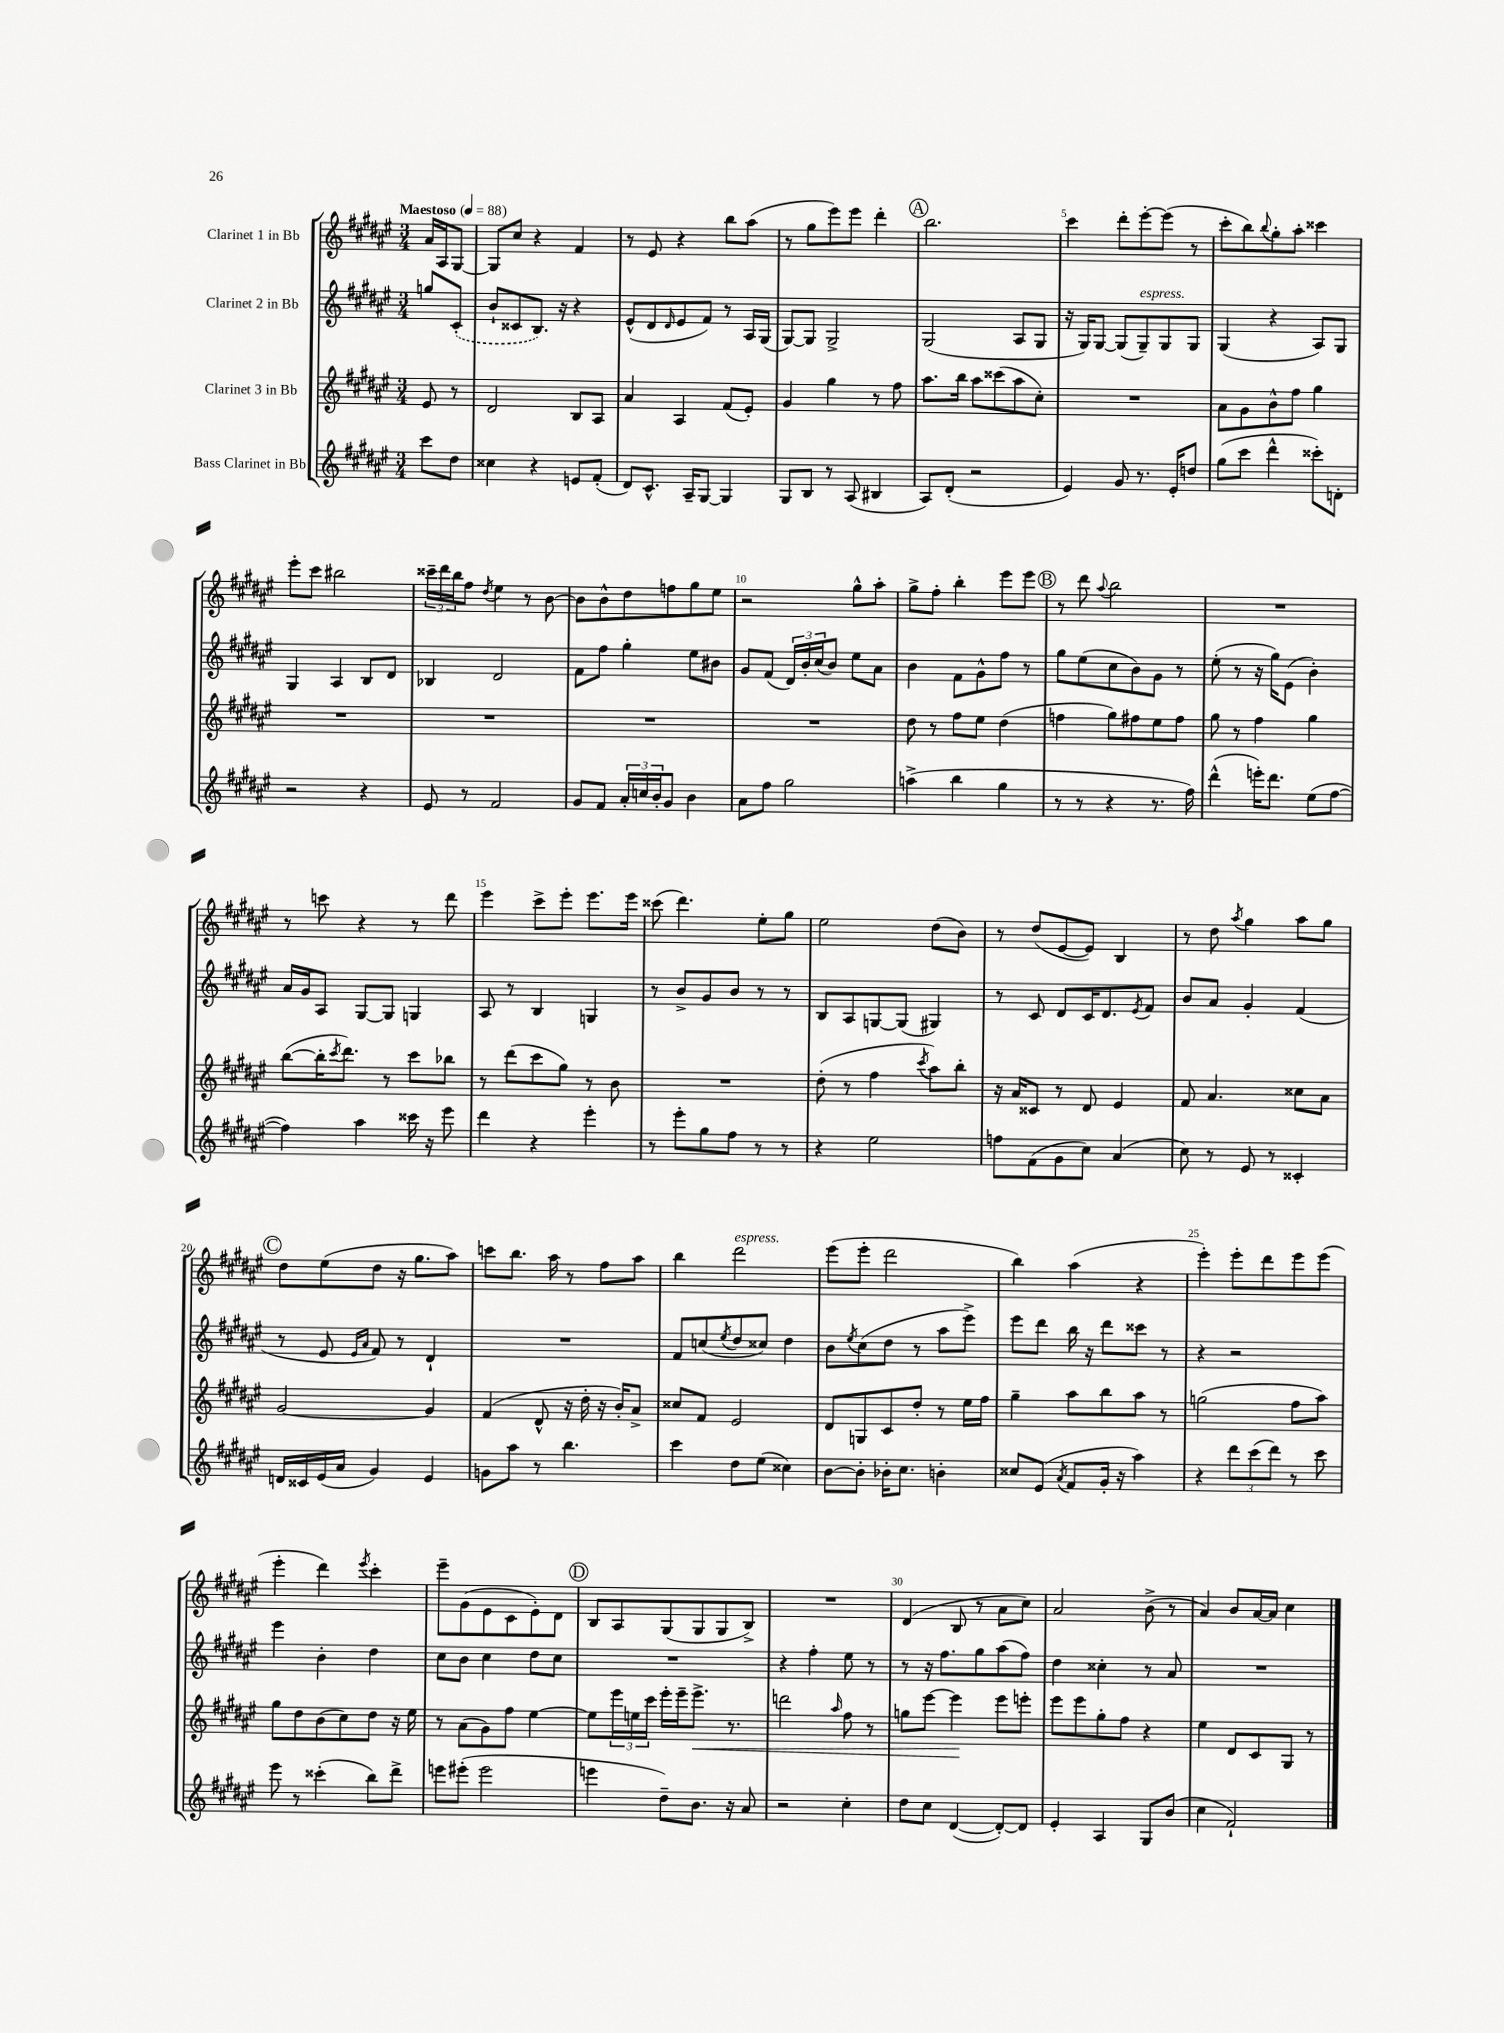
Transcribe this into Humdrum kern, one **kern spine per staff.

**kern	**kern	**kern	**kern
*staff4	*staff3	*staff2	*staff1
*clefG2	*clefG2	*clefG2	*clefG2
*k[f#c#g#d#a#e#]	*k[f#c#g#d#a#e#]	*k[f#c#g#d#a#e#]	*k[f#c#g#d#a#e#]
*M3/4	*M3/4	*M3/4	*M3/4
*MM88	*MM88	*MM88	*MM88
8ccc#\L	8e#/	8gg/L	16a#/LL
.	.	.	16A#/J
8dd#\J	8r	(8c#'/J	[8G#/J
=	=	=	=
4cc##\	2d#/	8b`/L	8G#/]L
.	.	8c##/	8cc#/J
4r	.	8.B/J)	4r
.	.	16r	.
8e/L	8B/L	4r	4f#/
(8f#'/J	8A#/J	.	.
=	=	=	=
8d#/L)	4a#/	(8e#^^/L	8r
8.c#^^/J	.	8d#/	8e#/
.	.	16qqd#/	.
.	4A#/	8e#/	4r
16A#~/LK	.	.	.
[8G#/J	.	8f#/J)	.
4G#/]	(8f#/L	8r	8bb\L
.	8e#'/J)	16A#/LL	(8aa#\J
.	.	(16G#/JJ	.
=	=	=	=
8G#/L	4g#/	[8G#/L)	8r
8B/J	.	8G#/]J	8gg#\L
8r	4gg#\	2G#^/	8eee#\)
(8A#/	.	.	8eee#\J
4B#/	8r	.	4ddd#'\
.	8ff#\	.	.
=	=	=	=
8A#/L)	8.aa#\L	(2G#/	2.bb\
(8d#'/J	.	.	.
.	16bb\Jk	.	.
2r	8aa#\L	.	.
.	(8ccc##\	.	.
.	8aa#\	8A#/L	.
.	8cc#'\J)	8G#/J	.
=	=	=	=
4e#/)	2.r	16r	4ccc#\
.	.	16G#/LK)	.
.	.	[8G#/J	.
8g#/	.	(8G#/]L	8ddd#'\L
8.r	.	8G#~/)	[8eee#'\
.	.	8G#/	(8eee#\]J
16e#'/LK	.	.	.
8dd/J	.	8G#/J	8r
=	=	=	=
(8gg#\L	8a#\L	(4G#/	8ccc#'\L
8ccc#\J	8g#\	.	8bb\)
.	.	.	8qqbb/
4ddd#^^\	8b^^\	4r	8gg#'\
.	8ff#\J	.	8aa#'\J
8ccc##'\L)	4gg#\	8A#/L)	4ccc##\
8d'\J	.	8G#/J	.
=	=	=	=
2r	2.r	4G#/	8eee#'\L
.	.	.	8ccc#\J
.	.	4A#/	2bb#\
4r	.	8B/L	.
.	.	8d#/J	.
=	=	=	=
8e#/	2.r	4B-/	24ccc##~\LL
.	.	.	24ddd#\
.	.	.	24bb\J
8r	.	.	8ff#\J
.	.	.	8qdd#/
2f#/	.	2d#/	4ee#\
.	.	.	8r
.	.	.	[8b\
=	=	=	=
8g#/L	2.r	8f#\L	8b\]L
8f#/J	.	8ff#\J	8b^^\
24a#'/LL	.	4gg#'\	8dd#\
24cc/	.	.	.
24b'/J	.	.	.
8g#/J	.	.	8ff\
4b\	.	8ee#\L	8gg#\
.	.	8b#\J	8ee#\J
=	=	=	=
8a#\L	2.r	8g#/L	2r
8ff#\J	.	(8f#/J	.
2gg#\	.	24d#/LL)	.
.	.	24b'/	.
.	.	(24cc#/J	.
.	.	8b/J)	.
.	.	8ee#\L	8gg#^^\L
.	.	8a#\J	8aa#'\J
=	=	=	=
(4aa^\	8dd#\	4b\	8gg#^\L
.	8r	.	8ff#'\J
4bb\	8ff#\L	8f#\L	4bb'\
.	8ee#\J	8g#^^\	.
4gg#\	(4dd#\	8ff#\J	8eee#\L
.	.	8r	8eee#\J
=	=	=	=
8r	4ff\	8gg#\L	8r
8r	.	(8ee#\	8ddd#\
.	.	.	8qqaa#/
4r	8gg#\L)	8cc#\	2bb\
.	8ff#\	8b\)	.
8.r	8ee#\	8g#\J	.
.	8ff#\J	8r	.
16ff#\)	.	.	.
=	=	=	=
(4ddd#^^\	8gg#\	(8ee#'\	2.r
.	8r	8r	.
16eee'\LK)	4ff#\	16r	.
8.ddd#\J	.	16gg#\LK)	.
.	.	(8e#\J	.
(8ee#\L	4gg#\	4b'\)	.
[8ff#\J	.	.	.
=	=	=	=
4ff#\])	([8bb\L	16a#/LL	8r
.	.	16g#/J	.
.	16bb'\]K	8A#/J	8ccc\
.	8qccc#/	.	.
.	8.ddd#\J)	.	.
4aa#\	.	[8G#/L	4r
.	8r	8G#/]J	.
16ccc##\	8ccc#\L	4G/	8r
16r	.	.	.
8eee#\	8bb-\J	.	8ddd#\
=	=	=	=
4ddd#\	8r	8A#/	4eee#\
.	(8ddd#\L	8r	.
4r	8ccc#\	4B/	8ccc#^\L
.	8gg#\J)	.	8eee#'\J
4eee#'\	8r	4G/	8.eee#\L
.	8b\	.	.
.	.	.	16eee#\Jk
=	=	=	=
8r	2.r	8r	(8ccc##\
8eee#'\L	.	8b^/L	4.ddd#\)
8gg#\	.	8g#/	.
8ff#\J	.	8b/J	.
8r	.	8r	8ee#'\L
8r	.	8r	8gg#\J
=	=	=	=
4r	(8dd#'\	8B/L	2ee#\
.	8r	8A#/	.
2ee#\	4ff#\	[8G/	.
.	.	(8G/]J	.
.	8qccc#/	.	.
.	8aa#\L)	4G#/)	(8dd#\L
.	8bb'\J	.	8b\J)
=	=	=	=
8ff\L	16r	8r	8r
.	16a#/LK	.	.
(8f#\	8c##/J	8c#/	(8dd#/L
8g#\	8r	8d#/L	[8e#/
8cc#\J)	8d#/	16c#/K	8e#/]J)
.	.	8.d#/	.
(4a#/	4e#/	.	4B/
.	.	8qe#/	.
.	.	8f#/J	.
=	=	=	=
8cc#\)	8f#/	8b/L	8r
8r	4.a#/	8a#/J	8dd#\
.	.	.	8qaa#/
8e#/	.	4g#'/	4gg#\
8r	.	.	.
4c##'/	8cc##\L	(4f#/	8aa#\L
.	8a#\J	.	8gg#\J
=	=	=	=
16d/LL	[2g#/	8r	8dd#\L
16c##/	.	.	.
(16e#/	.	8e#/	(8ee#\
16a#/JJ	.	.	.
.	.	16qqe#/LL	.
.	.	16qqa#/JJ	.
4g#/)	.	8f#/)	8dd#\J
.	.	8r	16r
.	.	.	8.gg#\L
4e#/	4g#/]	4d#`/	.
.	.	.	8aa#\J)
=	=	=	=
8g\L	(4f#/	2.r	8ccc\L
8aa#\J	.	.	8.bb\J
8r	8d#^^/	.	.
.	.	.	16aa#\
4.bb\	16r	.	8r
.	16dd#'\	.	.
.	16r	.	8ff#\L
.	16b'/LK)	.	.
.	8a#^/J	.	8aa#\J
=	=	=	=
4ccc#\	8cc##/L	8f#/L	4bb\
.	8f#/J	(8cc/	.
.	.	8qee#/	.
8dd#\L	2e#/	8dd#/	2ddd#\
(8ee#\J	.	8cc##/J)	.
4cc##\)	.	4dd#\	.
=	=	=	=
[8b\L	8d#/L	8b\L	(8eee#\L
.	.	8qee#/	.
8b'\]J	8G/	(8cc#\	8eee#'\J
16b-'\LK	8c#/	8dd#\J	2ddd#\
8.cc#\J	.	.	.
.	8dd#'/J	8r	.
4b'\	8r	8aa#\L	.
.	16ee#\LL	8eee#^\J)	.
.	16ff#\JJ	.	.
=	=	=	=
8cc##/L	4gg#~\	8eee#\L	4bb\)
(8e#/J	.	8ddd#\J	.
8qa#/	.	.	.
8f#/L	8aa#\L	16bb\	(4aa#\
.	.	16r	.
16g#'/Jk	8bb\	8ddd#\L	.
16r	.	.	.
4aa#\)	8aa#\J	8ccc##\J	4r
.	8r	8r	.
=	=	=	=
4r	(2gg\	4r	4eee#'\)
12ddd#\L	.	2r	8eee#'\L
(12ccc#\	.	.	.
.	.	.	8ddd#\
12ddd#\J)	.	.	.
8r	8ff#\L	.	8eee#\
8ccc#\	8aa#\J)	.	(8eee#\J
=	=	=	=
8eee#\	8gg#\L	4eee#\	4eee#'\
8r	8dd#\	.	.
(4ccc##'\	(8b\	4b'\	4ddd#\)
.	8cc#\)	.	.
.	.	.	8qeee#/
8bb\L)	8dd#\J	4dd#\	4ccc#'\
8ddd#^\J	16r	.	.
.	16ee#\	.	.
=	=	=	=
8eee\L	8r	8cc#\L	8eee#~\L
(8eee#'\J	(8a#\L	8b\J	(8g#\
2eee#\	8g#\)	4cc#\	8e#\
.	8ff#\J	.	8c#\
.	[4ee#\	8dd#\L	8e#'\)
.	.	8cc#\J	8d#\J
=	=	=	=
4eee\	8ee#\]L	2.r	8B/L
.	24eee#\L	.	8A#/
.	24ee\	.	.
.	24ccc#\JJ	.	.
8dd#~\L)	16eee#'\LL	.	(8G#/
.	16eee#~\J	.	.
8.b\J	8.eee#^\J	.	8G#/
.	.	.	8G#/
16r	8.r	.	.
8a#/	.	.	8B^/J)
=	=	=	=
2r	2ddd\	4r	2.r
.	.	4ff#'\	.
.	16qqaa#/	.	.
4cc#'\	8ff#\	8ee#\	.
.	8r	8r	.
=	=	=	=
8dd#\L	8gg\L	8r	(4d#/
8cc#\J	[8eee#\J	16r	.
.	.	8.ff#\L	.
([4d#/	4eee#\]	.	8B/
.	.	8gg#\	8r
8d#'/_L)	8eee#\L	(8aa#\	8a#\L
8d#/]J	8eee'\J	8ff#\J)	8cc#\J)
=	=	=	=
4e#'/	8eee#\L	4dd#\	2a#/
.	8eee#\	.	.
4A#/	8gg#'\	4cc##'\	.
.	8ff#\J	.	.
8G#/L	4r	8r	(8b^\
(8b/J	.	8a#/	8r
=	=	=	=
4cc#\	4ee#\	2.r	4a#/)
2f#`/)	8d#/L	.	8b/L
.	8c#/	.	[16a#/L
.	.	.	16a#/]JJ
.	8G#/J	.	4cc#\
.	8r	.	.
==	==	==	==
*-	*-	*-	*-
